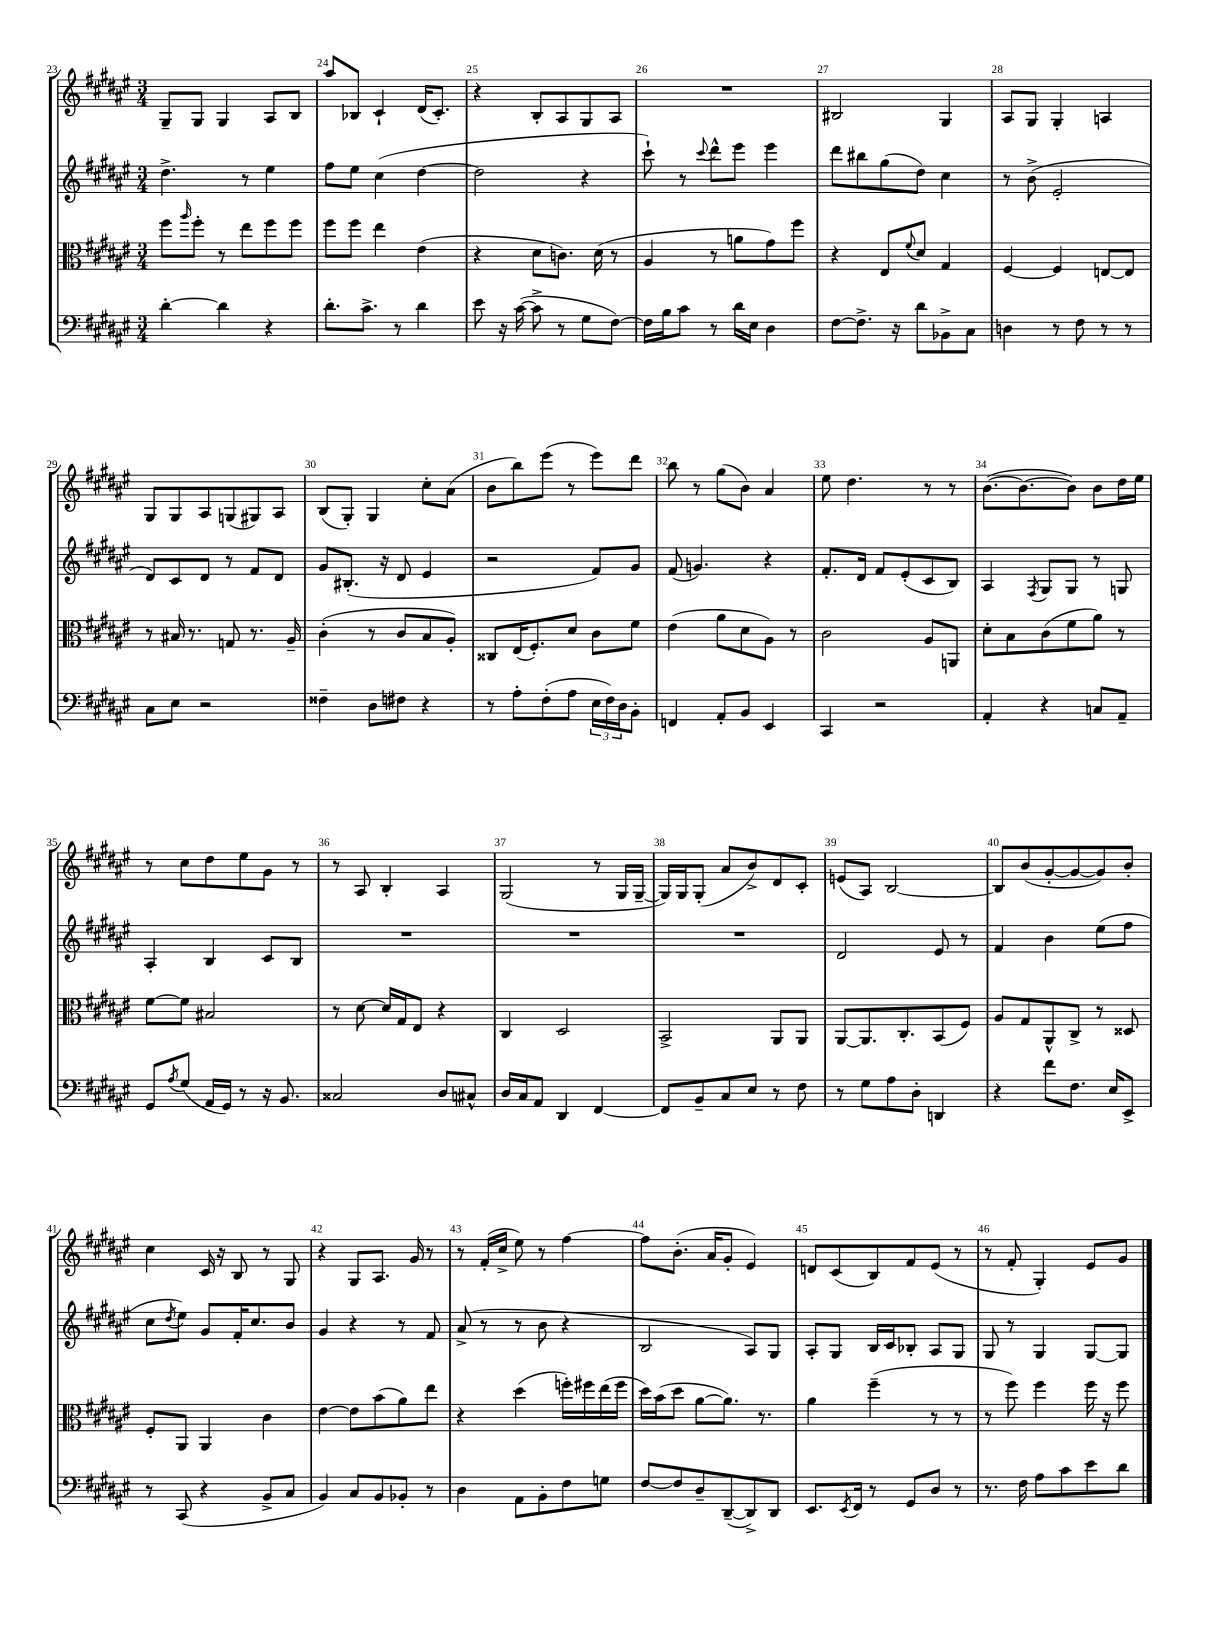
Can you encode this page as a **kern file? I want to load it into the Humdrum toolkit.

**kern	**kern	**kern	**kern
*staff4	*staff3	*staff2	*staff1
*clefF4	*clefC3	*clefG2	*clefG2
*k[f#c#g#d#a#e#]	*k[f#c#g#d#a#e#]	*k[f#c#g#d#a#e#]	*k[f#c#g#d#a#e#]
*M3/4	*M3/4	*M3/4	*M3/4
[4d#'	8ff#	4.dd#^	8G#~
.	16qqaa#	.	.
.	8ff#'	.	8G#
4d#]	8r	.	4G#
.	8ee#	8r	.
4r	8ff#	4ee#	8A#
.	8ff#	.	8B
=	=	=	=
8.d#'	8ff#	8ff#	8aa#
.	8ff#	8ee#	8B-
8.c#^	.	.	.
.	4ee#	(4cc#	4c#`
8r	.	.	.
4d#	(4e#	[4dd#	(16d#
.	.	.	8.c#')
=	=	=	=
8e#	4r	2dd#]	4r
16r	.	.	.
([16c#	.	.	.
8c#^]	8d#	.	8B'
8r	8.c)	.	8A#
8G#	.	4r	8G#
.	(16d#	.	.
[8F#)	8r	.	8A#
=	=	=	=
16F#]	4A#	8ccc#`)	2.r
16B	.	.	.
8c#	.	8r	.
.	.	8qqccc#	.
8r	8r	8ddd#^^	.
16d#	8a	8eee#	.
16E#	.	.	.
4D#	8g#)	4eee#	.
.	8ff#	.	.
=	=	=	=
[8F#	4r	8ddd#	2B#
8.F#^]	.	8bb#	.
.	8E#	(8gg#	.
16r	.	.	.
.	8qqf#	.	.
8d#	8d#	8dd#)	.
8BB-^	4G#	4cc#	4G#
8C#	.	.	.
=	=	=	=
4D	[4F#	8r	8A#
.	.	(8b^	8G#
8r	4F#]	2e#'	4G#'
8F#	.	.	.
8r	[8E	.	4A
8r	8E]	.	.
=	=	=	=
8C#	8r	8d#)	8G#
8E#	16B#	8c#	8G#
.	8.r	.	.
2r	.	8d#	8A#
.	8G	8r	(8G
.	8.r	8f#	8G#)
.	.	8d#	8A#
.	16A#~	.	.
=	=	=	=
4F##~	(4c#'	8g#	(8B
.	.	(8.B#'	8G#')
8D#	8r	.	4G#
.	.	16r	.
8F#	8c#	8d#	.
4r	8B	4e#	8cc#'
.	8A#')	.	(8a#
=	=	=	=
8r	8C##	2r	8b
8A#'	(16E#	.	8bb)
.	8.F#')	.	.
(8F#'	.	.	(8eee#
8A#	8d#	.	8r
24E#	8c#	8f#)	8eee#)
24F#)	.	.	.
24D#	.	.	.
8BB'	8f#	8g#	8ddd#
=	=	=	=
4FF	(4e#	(8f#	8bb
.	.	4.g)	8r
8AA#'	8a#	.	(8gg#
8BB	8d#	.	8b)
4EE#	8A#)	4r	4a#
.	8r	.	.
=	=	=	=
4CC#	2c#	8.f#'	8ee#
.	.	.	4.dd#
.	.	16d#	.
2r	.	8f#	.
.	.	(8e#'	.
.	8A#	8c#	8r
.	8AA	8B)	8r
=	=	=	=
4AA#'	8d#'	4A#	([8.b
.	8B	.	.
.	.	.	8.b_
.	.	8qF#	.
4r	(8c#	8G#	.
.	8f#	8G#	8b])
8C	8a#)	8r	8b
8AA#~	8r	8G	16dd#
.	.	.	16ee#
=	=	=	=
8GG#	[8f#	4A#'	8r
8qA#	.	.	.
(8G#	8f#]	.	8cc#
16AA#	2B#	4B	8dd#
16GG#)	.	.	.
8r	.	.	8ee#
16r	.	8c#	8g#
8.BB	.	.	.
.	.	8B	8r
=	=	=	=
2C##	8r	2.r	8r
.	[8d#	.	8A#
.	16d#]	.	4B'
.	16G#	.	.
.	8E#	.	.
8D#	4r	.	4A#
8C#^^	.	.	.
=	=	=	=
16D#	4C#	2.r	(2G#
16C#	.	.	.
8AA#	.	.	.
4DD#	2D#	.	.
[4FF#	.	.	8r
.	.	.	16G#
.	.	.	[16G#~
=	=	=	=
8FF#]	2BB^	2.r	16G#])
.	.	.	16G#
8BB~	.	.	(8G#'
8C#	.	.	8a#
8E#	.	.	8b^)
8r	8AA#	.	8d#
8F#	8AA#	.	8c#'
=	=	=	=
8r	[8AA#	2d#	(8e
8G#	8.AA#]	.	8A#)
8A#	.	.	[2B
.	8.C#'	.	.
8D#'	.	.	.
4DD	(8BB	8e#	.
.	8F#)	8r	.
=	=	=	=
4r	8A#	4f#	8B]
.	8G#	.	(8b
8f#	8AA#^^	4b	[8g#'
8.F#	8C#^	.	8g#_
.	8r	(8ee#	8g#])
16E#	.	.	.
8EE#^	8D##	8ff#	8b'
=	=	=	=
8r	8F#'	8cc#	4cc#
.	.	8qdd#	.
(8CC#	8AA#	8ee#)	.
4r	4AA#	8g#	16c#
.	.	.	16r
.	.	16f#'	8B
.	.	8.cc#	.
8BB^	4c#	.	8r
8C#	.	8b	8G#
=	=	=	=
4BB)	[4e#	4g#	4r
8C#	8e#]	4r	8G#
8BB	(8b	.	8.A#
8BB-'	8a#)	8r	.
.	.	.	16g#
8r	8ee#	8f#	8r
=	=	=	=
4D#	4r	(8a#^	8r
.	.	8r	(16f#'
.	.	.	16cc#^
8AA#	(4dd#	8r	8ee#)
8BB'	.	8b	8r
8F#	16ff')	4r	[4ff#
.	16ff#	.	.
8G	(16ee#	.	.
.	16ff#	.	.
=	=	=	=
[8F#	16dd#)	2B	8ff#]
.	(16b	.	.
8F#]	8dd#	.	(8.b'
8D#~	[8a#	.	.
.	.	.	16a#
([8DD#~	8.a#])	.	8g#'
8DD#^])	.	8A#)	4e#)
.	8.r	.	.
8DD#	.	8G#	.
=	=	=	=
8.EE#	4a#	8A#'	8d
.	.	8G#	(8c#
8qEE#	.	.	.
16FF#	.	.	.
8r	(4ff#~	16B	8B)
.	.	16c#	.
8GG#	.	8B-'	8f#
8D#	8r	8A#	(8e#
8r	8r	8G#	8r
=	=	=	=
8.r	8r	8G#	8r
.	8ff#)	8r	8f#'
16F#	.	.	.
8A#	4ff#	4G#	4G#')
8c#	.	.	.
8e#	16ff#	[8G#	8e#
.	16r	.	.
8d#	8ff#	8G#]	8g#
==	==	==	==
*-	*-	*-	*-
